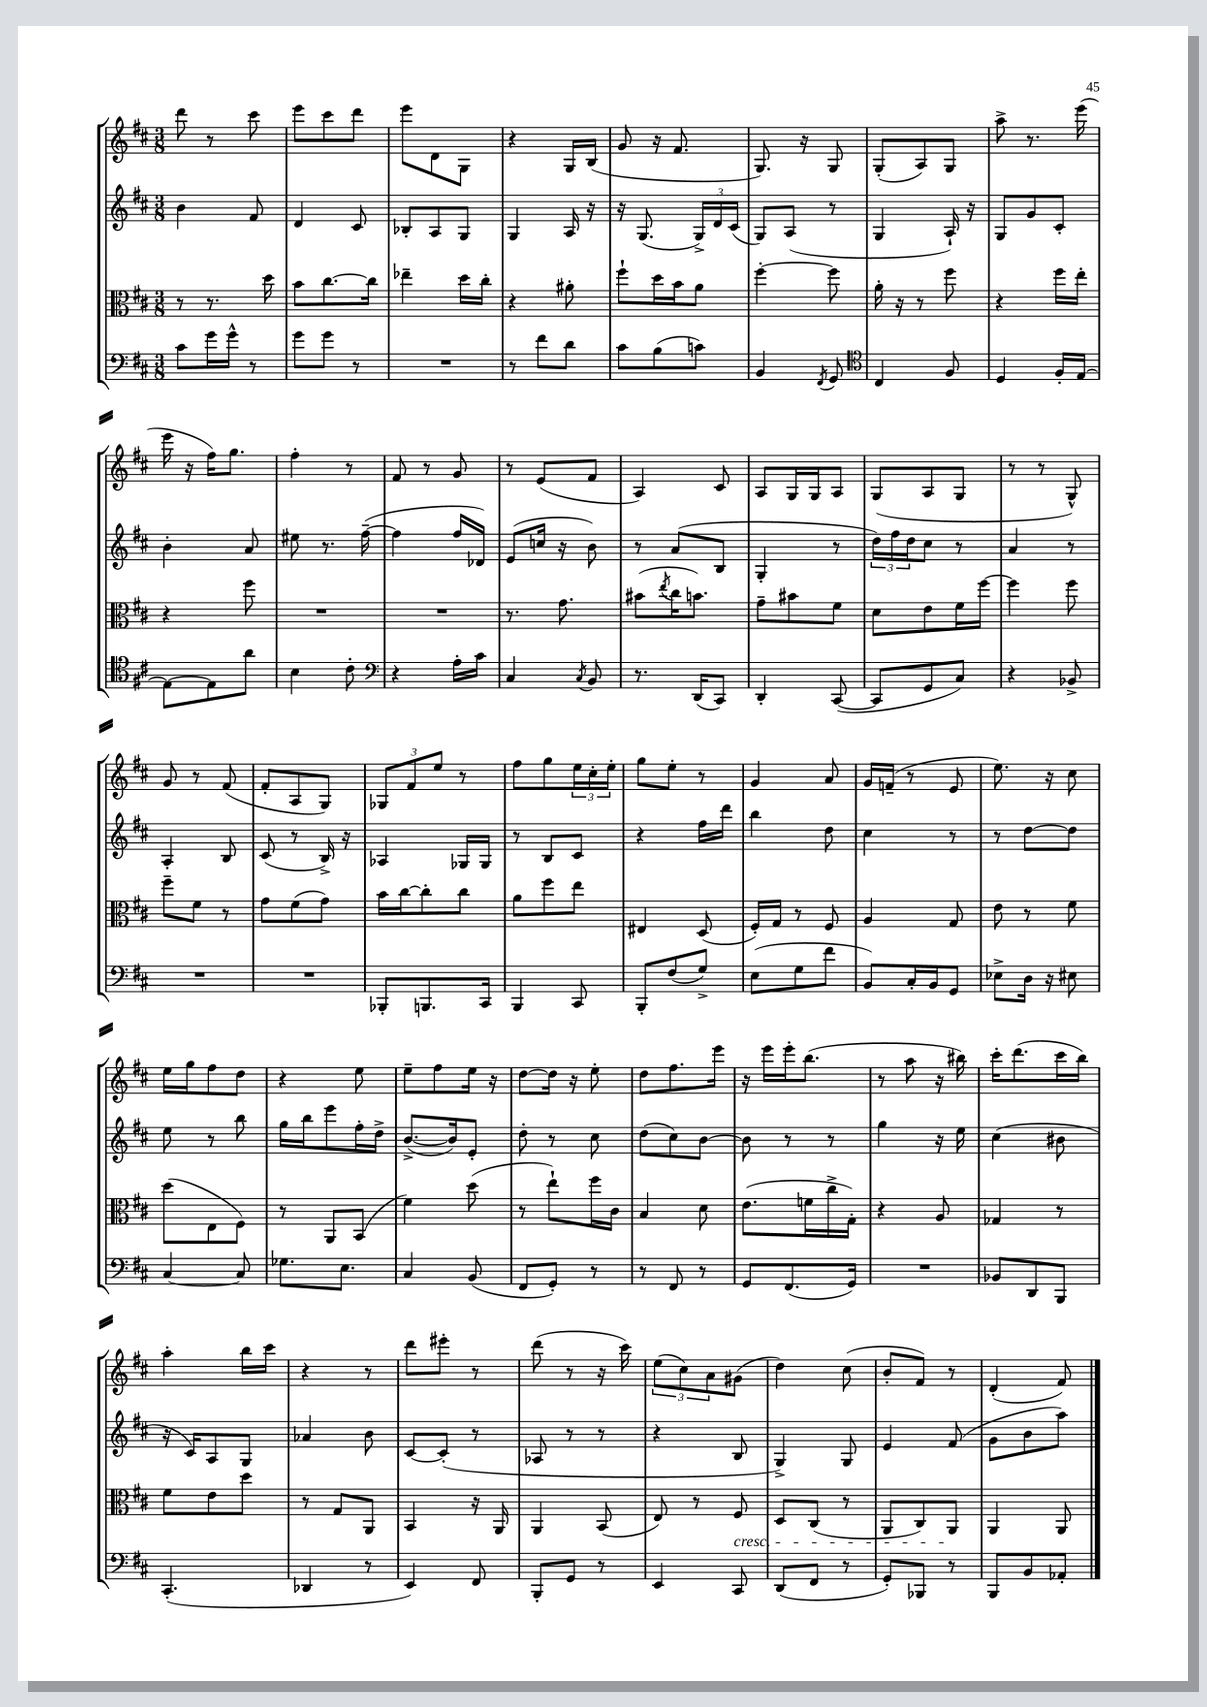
<<
\new StaffGroup <<
\new Staff = "s0" {
    \clef treble \key d \major \numericTimeSignature \time 3/8
    d'''8 r8 cis'''8 |
    e'''8 cis'''8 d'''8 |
    e'''8 d'8 g8 |
    r4 g16 b16( |
    g'8 r16 fis'8. |
    g8.) r16 g8 |
    g8-.( a8) g8 |
    a''8-> r8. e'''16( |
    e'''16 r16 fis''16) g''8. |
    fis''4-. r8 |
    fis'8 r8 g'8 |
    r8 e'8( fis'8 |
    a4) cis'8 |
    a8 g16 g16 a8 |
    g8( a8 g8 |
    r8 r8 g8-^) |
    g'8 r8 fis'8( |
    fis'8-. a8 g8) |
    \tuplet 3/2 { ges8 fis'8 e''8 } r8 |
    fis''8 g''8 \tuplet 3/2 { e''16 cis''16-. e''16-. } |
    g''8 e''8-. r8 |
    g'4 a'8 |
    g'16 f'16--( r8 e'8 |
    e''8.) r16 cis''8 |
    e''16 g''16 fis''8 d''8 |
    r4 e''8 |
    e''8-- fis''8 e''16 r16 |
    d''8~ d''16 r16 e''8-. |
    d''8 fis''8. e'''16 |
    r16 e'''16 e'''16-. b''8.( |
    r8 a''8 r16 bis''16) |
    cis'''16-. d'''8.( cis'''16 b''16) |
    a''4-. b''16 cis'''16 |
    r4 r8 |
    d'''8 eis'''8-. r8 |
    d'''8( r8 r16 cis'''16) |
    \tuplet 3/2 { e''8( cis''8) a'8 } gis'8( |
    d''4) cis''8( |
    b'8-. fis'8) r8 |
    d'4-.( fis'8) \bar "|." |
}
\new Staff = "s1" {
    \clef treble \key d \major \numericTimeSignature \time 3/8
    b'4 fis'8 |
    d'4 cis'8 |
    bes8-. a8 g8 |
    g4 a16 r16 |
    r16 g8.( \tuplet 3/2 { g16->) d'16 cis'16( } |
    g8) a8( r8 |
    g4 a16-!) r16 |
    g8 g'8 cis'8-. |
    b'4-. a'8 |
    eis''8 r8. fis''16~--( |
    fis''4 fis''16 des'16) |
    e'8( c''16 r16 b'8) |
    r8 a'8( b8 |
    g4-. r8 |
    \tuplet 3/2 { d''16) fis''16 d''16 } cis''8 r8 |
    a'4 r8 |
    a4-. b8 |
    cis'8( r8 b16->) r16 |
    aes4 ges16 ges16 |
    r8 b8 cis'8 |
    r4 fis''16 d'''16 |
    b''4 d''8 |
    cis''4 r8 |
    r8 d''8~ d''8 |
    e''8 r8 b''8 |
    g''16 b''16 e'''8 fis''16-. d''16-> |
    b'8.~->( b'16) e'8-. |
    d''8-. r8 cis''8 |
    d''8( cis''8) b'8~ |
    b'8 r8 r8 |
    g''4 r16 e''16 |
    cis''4( bis'8 |
    r16 cis'16) a8 g8 |
    aes'4 b'8 |
    cis'8~ cis'8-.( r8 |
    aes8 r8 r8 |
    r4 b8 |
    g4->) g8 |
    e'4 fis'8( |
    g'8 b'8 a''8) \bar "|." |
}
\new Staff = "s2" {
    \clef alto \key d \major \numericTimeSignature \time 3/8
    r8 r8. d''16 |
    b'8 cis''8.~ cis''16 |
    ees''4-- d''16 cis''16-. |
    r4 ais'8-. |
    fis''8-! d''16 b'16 a'8 |
    fis''4~-. fis''8 |
    a'16-. r16 r8 fis''8 |
    r4 fis''16 e''16-. |
    r4 fis''8 |
    R4. |
    R4. |
    r8. g'8. |
    bis'8( \acciaccatura { e''8 } cis''16 b'8.) |
    g'8-- bis'8 fis'8 |
    d'8 e'8 fis'16 fis''16~ |
    fis''4 fis''8 |
    fis''8-- fis'8 r8 |
    g'8 fis'8( g'8) |
    b'16 cis''16~ cis''8-. cis''8 |
    a'8 fis''8 e''8 |
    eis4 d8( |
    fis16-.) g16 r8 fis8 |
    a4 g8 |
    e'8 r8 fis'8 |
    d''8( e8 fis8) |
    r8 a,8 b,8( |
    fis'4) d''8( |
    r8 e''8-!) fis''16 cis'16 |
    b4 d'8 |
    e'8.( f'16 cis''16-> g16-.) |
    r4 a8 |
    ges4 r8 |
    fis'8 e'8 d''8 |
    r8 g8 a,8 |
    b,4 r16 a,16 |
    a,4 b,8( |
    e8) r8 fis8\cresc |
    d8 cis8( r8 |
    a,8 cis8) a,8\! |
    a,4 a,8 \bar "|." |
}
\new Staff = "s3" {
    \clef bass \key d \major \numericTimeSignature \time 3/8
    cis'8 g'16 g'16-^ r8 |
    g'8 g'8 r8 |
    R4. |
    r8 fis'8 d'8 |
    cis'8 b8( c'8) |
    b,4 \acciaccatura { fis,8 } g,8 |
    \clef tenor cis4 fis8 |
    d4 fis16-. e16~ |
    e8~ e8 a'8 |
    b4 cis'8-. |
    \clef bass r4 a16-. cis'16 |
    cis4 \acciaccatura { cis8 } b,8 |
    r8. d,16( cis,8) |
    d,4-. cis,8~( |
    cis,8 g,8 cis8) |
    r4 bes,8-> |
    R4. |
    R4. |
    bes,,8-. b,,8. cis,16 |
    b,,4 cis,8 |
    b,,8-. fis8( g8->) |
    e8( g8 fis'8 |
    b,8) cis16-. b,16 g,8 |
    ees8-> d16 r16 eis8 |
    cis4~ cis8 |
    ges8. e8. |
    cis4 b,8( |
    fis,8 g,8-.) r8 |
    r8 fis,8 r8 |
    g,8 fis,8.( g,16) |
    R4. |
    bes,8 d,8 b,,8 |
    cis,4.-.( |
    des,4 r8 |
    e,4) fis,8 |
    b,,8-. g,8 r8 |
    e,4 cis,8 |
    d,8( fis,8 r8 |
    g,8-.) bes,,8 r8 |
    b,,8 b,8 aes,8-. \bar "|." |
}
>>
>>
\layout { \context { \Score \remove "Bar_number_engraver" } }
